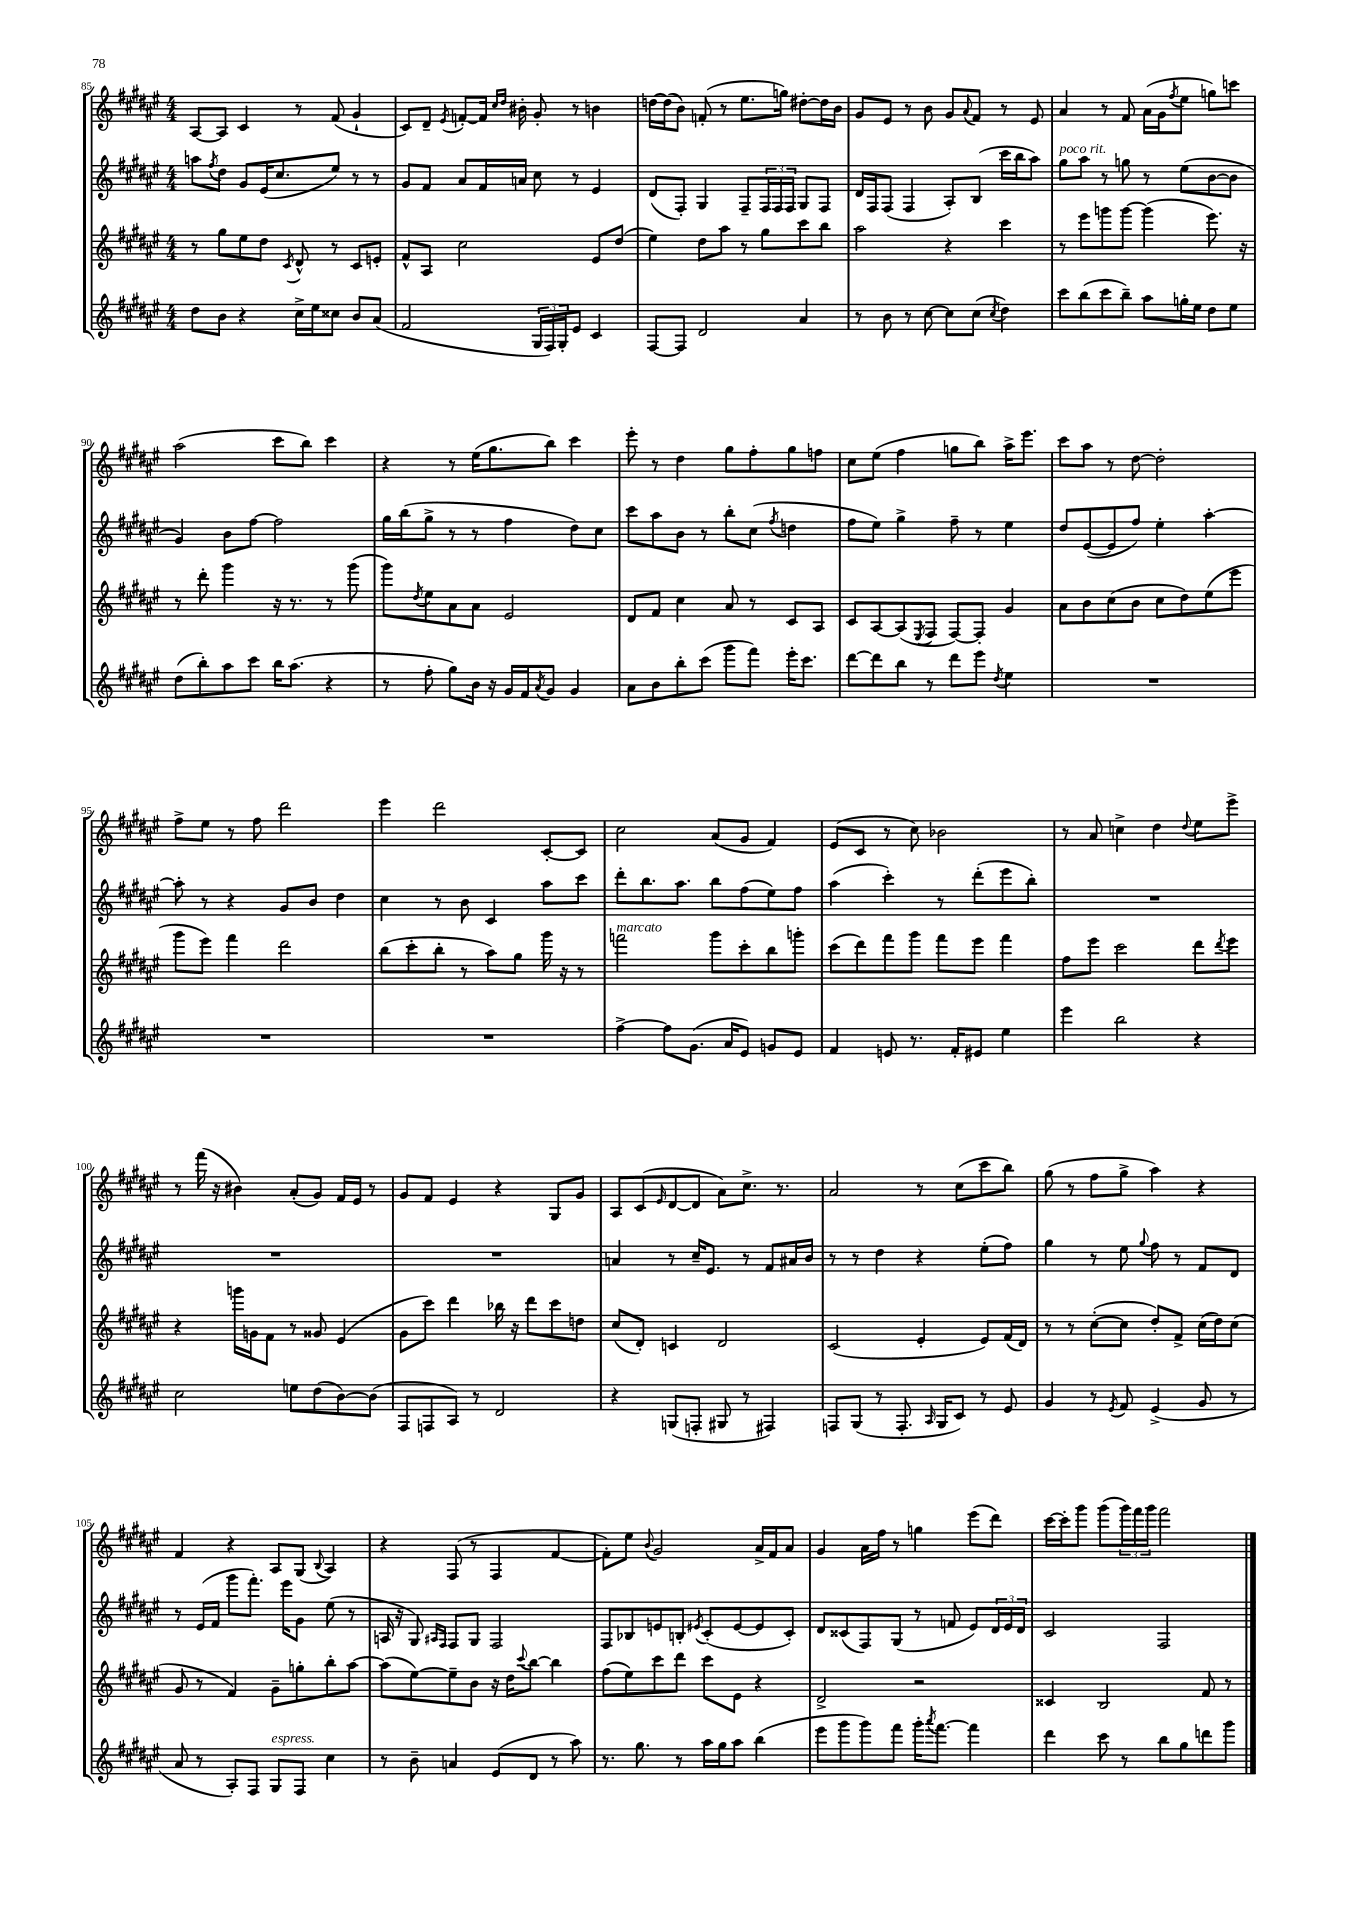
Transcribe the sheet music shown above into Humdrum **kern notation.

**kern	**kern	**kern	**kern
*part4	*part3	*part2	*part1
*staff4	*staff3	*staff2	*staff1
*clefG2	*clefG2	*clefG2	*clefG2
*k[f#c#g#d#a#e#]	*k[f#c#g#d#a#e#]	*k[f#c#g#d#a#e#]	*k[f#c#g#d#a#e#]
*M4/4	*M4/4	*M4/4	*M4/4
=85	=85	=85	=85
8dd#\L	8r	8aan\L	[8A#/L
.	.	8qff#/	.
8b\J	8gg#\L	8dd#\J	8A#/J]
4r	8ee#\	8g#/L	4c#/
.	8dd#\J	(16e#/K	.
.	.	8.cc#/	.
.	8qc#/	.	.
16cc#^\LL	8d#^^/	.	8r
16ee#\J	.	.	.
8cc##X\J	8r	8ee#/J)	(8f#/
8b/L	8c#/L	8r	4g#`/
(8a#/J	8en'/J	8r	.
=86	=86	=86	=86
2f#/	8f#^^/L	8g#/L	8c#/L)
.	8A#/J	8f#/J	8d#~/J
.	.	.	8qe#/
.	2cc#\	8a#/L	[8fn'/L
.	.	16f#/L	16f/Jk]
.	.	.	16qqcc#/LL
.	.	.	16qqdd#/JJ
.	.	16an/JJ	16b#X'\
24G#/LL	.	8cc#\	8g#'/
24F#/)	.	.	.
24G#'/J	.	.	.
8e#/J	.	8r	8r
4c#/	8e#/L	4e#/	4bn\
.	(8dd#/J	.	.
=87	=87	=87	=87
[8F#/L	4ee#\)	(8d#/L	[16ddn\LL
.	.	.	(16dd\J]
8F#/J]	.	8F#'/J)	8b\J)
2d#/	8dd#\L	4G#/	(8fn'/
.	8aa#\J	.	8r
.	8r	8F#~/L	8.ee#\L
.	8gg#\L	24F#/L	.
.	.	24F#/	.
.	.	.	16ggn\Jk)
.	.	24F#/JJ	.
4a#/	8ccc#\	8G#/L	[8dd#X'\L
.	8bb\J	8F#/J	16dd#\L]
.	.	.	16b\JJ
=88	=88	=88	=88
8r	2aa#\	16d#/LL	8g#/L
.	.	16F#/J	.
8b\	.	(8F#/J	8e#/J
8r	.	4F#/	8r
[8cc#\	.	.	8b\
8cc#\L]	4r	8A#'/L)	8g#/L
.	.	.	8qqa#/
(8cc#\J	.	(8B/J	8f#/J
8qcc#/	.	.	.
4dd#\)	4ccc#\	16ccc#\LL	8r
.	.	16bb\J	.
.	.	8aa#\J)	8e#/
=89	=89	=89	=89
!	!	!LO:TX:a:i:t=poco rit.	!
8ccc#\L	8r	8gg#\L	4a#/
(8bb\	8eee#\L	8aa#\J	.
8ccc#\	8gggn\	8r	8r
8bb~\J)	[8ggg\J	8ggn\	8f#/
8aa#\L	(4ggg\]	8r	(16a#\LL
.	.	.	16g#\J
.	.	.	8qff#/
16ggn'\L	.	(8ee#\L	8ee#\J
16ee#\JJ	.	.	.
8dd#\L	8.eee#\)	[8b\	8ggn\L)
8ee#\J	.	8b\J]	8cccn\J
.	16r	.	.
!!LO:LB:g=z
=90	=90	=90	=90
(8dd#\L	8r	4g#/)	(2aa#\
8bb'\)	8ddd#'\	.	.
8aa#\	4ggg#\	8b\L	.
8ccc#\J	.	[8ff#\J	.
16bb\KL	16r	2ff#\]	8ccc#\L
(8.aa#\J	8.r	.	.
.	.	.	8bb\J)
4r	8r	.	4ccc#\
.	(8ggg#\	.	.
=91	=91	=91	=91
8r	8ggg#\L)	16gg#\LL	4r
.	.	(16bb\J	.
.	8qdd#/	.	.
8ff#'\	8ee#\	8gg#^\J	.
8gg#\L)	8a#\	8r	8r
16b\Jk	8a#\J	8r	(16ee#\KL
16r	.	.	8.gg#\
16g#/LL	2e#/	4ff#\	.
16f#/J	.	.	.
8qa#/	.	.	.
8g#/J	.	.	8bb\J)
4g#/	.	8dd#\L)	4ccc#\
.	.	8cc#\J	.
=92	=92	=92	=92
8a#\L	8d#/L	8ccc#\L	8eee#'\
8b\	8f#/J	8aa#\	8r
8bb'\	4cc#\	8b\J	4dd#\
(8ccc#\J	.	8r	.
8ggg#\L	8a#/	8bb'\L	8gg#\L
8fff#\J)	8r	(8cc#\J	8ff#'\
.	.	8qff#/	.
16eee#'\KL	8c#/L	4ddn\	8gg#\
8.ccc#\J	.	.	.
.	8A#/J	.	8ffn\J
=93	=93	=93	=93
[8ddd#\L	8c#/L	8ff#\L	8cc#\L
8ddd#\]	[8A#/	8ee#\J)	(8ee#\J
8bb\J	(8A#/]	4gg#^\	4ff#\
.	8qE#/	.	.
8r	8F#/J	.	.
8ddd#\L	[8F#/L)	8ff#~\	8ggn\L
8eee#\J	8F#'/J]	8r	8bb\J)
8qdd#/	.	.	.
4ee#\	4g#/	4ee#\	16aa#^\KL
.	.	.	8.eee#\J
=94	=94	=94	=94
1r	8a#\L	8dd#/L	8ccc#\L
.	8b\	([8e#/	8aa#\J
.	(8cc#\	8e#/]	8r
.	8b\J	8ff#/J)	[8dd#\
.	8cc#\L	4ee#'\	2dd#'\]
.	8dd#\)	.	.
.	(8ee#\	[4aa#'\	.
.	8eee#\J	.	.
!!LO:LB:g=z
=95	=95	=95	=95
1r	8ggg#\L	8aa#'\]	8ff#^\L
.	8eee#\J)	8r	8ee#\J
.	4fff#\	4r	8r
.	.	.	8ff#\
.	2ddd#\	8g#/L	2ddd#\
.	.	8b/J	.
.	.	4dd#\	.
=96	=96	=96	=96
1r	(8bb\L	4cc#\	4eee#\
.	8ccc#'\	.	.
.	8bb'\J	8r	2ddd#\
.	8r	8b\	.
.	8aa#\L)	4c#/	.
.	8gg#\J	.	.
.	16ggg#\	8aa#\L	[8c#'/L
.	16r	.	.
.	8r	8ccc#\J	8c#/J]
=97	=97	=97	=97
!	!LO:TX:a:i:t=marcato	!	!
[4ff#^\	2fffn\	8ddd#'\L	2cc#\
.	.	8.bb\	.
8ff#\L]	.	.	.
.	.	8.aa#\J	.
(8.g#\J	.	.	.
.	8ggg#\L	8bb\L	(8a#/L
16a#/KL	.	.	.
8e#/J)	8ccc#'\	(8ff#\	8g#/J
8gn/L	8bb\	8ee#\)	4f#/)
8e#/J	8gggn'\J	8ff#\J	.
=98	=98	=98	=98
4f#/	(8ccc#\L	(4aa#\	(8e#/L
.	8ddd#\)	.	8c#/J
8en/	8fff#\	4ccc#'\)	8r
8.r	8ggg#\J	.	8cc#\)
.	8fff#\L	8r	2b-X\
16f#'/KL	.	.	.
8e#X/J	8eee#\J	(8ddd#'\L	.
4ee#\	4fff#\	8eee#\	.
.	.	8bb'\J)	.
=99	=99	=99	=99
4eee#\	8ff#\L	1r	8r
.	8eee#\J	.	8a#/
2bb\	2ccc#\	.	4ccn^\
.	.	.	4dd#\
.	.	.	8qqdd#/
4r	8ddd#\L	.	8ee#\L
.	8qddd#/	.	.
.	8eee#\J	.	8eee#^\J
!!LO:LB:g=z
=100	=100	=100	=100
2cc#\	4r	1r	8r
.	.	.	(16fff#\
.	.	.	16r
.	16gggn\LL	.	4b#X\)
.	16gn\J	.	.
.	8f#\J	.	.
8een\L	8r	.	(8a#'/L
(8dd#\	8g##X/	.	8g#/J)
[8b\)	(4e#/	.	16f#/LL
.	.	.	16e#/JJ
(8b\J]	.	.	8r
=101	=101	=101	=101
8F#/L	8g#\L	1r	8g#/L
8Fn/	8ccc#\J)	.	8f#/J
8A#/J)	4ddd#\	.	4e#/
8r	.	.	.
2d#/	16bb-X\	.	4r
.	16r	.	.
.	8ddd#\L	.	.
.	8ccc#\	.	8G#/L
.	8ddn\J	.	8g#/J
=102	=102	=102	=102
4r	(8cc#/L	4an/	8A#/L
.	8d#'/J)	.	(8c#/
.	.	.	16qqe#/
(8Gn/L	4cn/	8r	[8d#/
8Fn'/J	.	16cc#~/KL	8d#/J]
.	.	8.e#/J	.
8G#X/	2d#/	.	8a#\L)
8r	.	8r	8.cc#^\J
4F#X/)	.	8f#/L	.
.	.	.	8.r
.	.	16a#X/L	.
.	.	16b/JJ	.
=103	=103	=103	=103
8Fn/L	(2c#/	8r	2a#/
(8G#/J	.	8r	.
8r	.	4dd#\	.
8.F'/	.	.	.
.	4e#'/	4r	8r
16qqA#/	.	.	.
16G#/KL	.	.	.
8c#/J)	.	.	(8cc#\L
8r	8e#/L)	(8ee#'\L	8ccc#\
8e#/	(16f#/L	8ff#\J)	8bb\J)
.	16d#/JJ)	.	.
=104	=104	=104	=104
4g#/	8r	4gg#\	(8gg#\
.	8r	.	8r
8r	([8cc#'\L	8r	8ff#\L
8qe#/	.	.	.
8f#/	8cc#\J]	8ee#\	8gg#^\J
.	.	8qqgg#/	.
(4e#^/	8dd#'/L)	8ff#\	4aa#\)
.	8f#^/J	8r	.
8g#/	(16cc#\LL	8f#/L	4r
.	16dd#\J)	.	.
8r	(8cc#\J	8d#/J	.
!!LO:LB:g=z
=105	=105	=105	=105
8a#/	8g#/	8r	4f#/
8r	8r	(16e#/LL	.
.	.	16f#/JJ	.
8A#'/L)	4f#/)	8ggg#\L	4r
8F#/J	.	8.fff#'\J)	.
!LO:TX:a:i:t=espress.	!	!	!
8G#/L	8g#~\L	.	8A#/L
.	.	16eee#\KL	.
8F#/J	8ggn'\	8g#\J	(8G#/J
.	.	.	8qqB/
4cc#\	8bb'\	(8ee#\	4A#/)
.	[8aa#\J	8r	.
=106	=106	=106	=106
8r	(8aa#\L]	16An/	4r
.	.	16r	.
8b~\	[8ee#\)	8G#/)	.
.	.	16qqA#X/LL	.
.	.	16qqF#/JJ	.
4an/	8ee#~\]	8F#/L	(8F#/
.	8b\J	8G#/J	8r
(8e#/L	16r	2F#/	4F#/
.	16dd#\KL	.	.
.	8qqccc#/	.	.
8d#/J	[8bb\J	.	.
8r	4bb\]	.	[4f#/
8aa#\)	.	.	.
=107	=107	=107	=107
8.r	(8ff#\L	8F#/L	8f#'\L])
.	8ee#\)	8B-X/	8ee#\J
8.gg#\	.	.	.
.	.	.	8qqb/
.	8ccc#\	8en/	2g#/
8r	8ddd#\J	8Bn'/J	.
.	.	8qe#X/	.
16aa#\LL	8ccc#\L	(8c#'/L	.
16gg#\J	.	.	.
8aa#\J	8e#\J	[8e#/	.
(4bb\	4r	8e#/]	16a#^/LL
.	.	.	16f#/J
.	.	8c#'/J)	8a#/J
=108	=108	=108	=108
8eee#\L	2d#^/	8d#/L	4g#/
8ggg#\	.	(8c##X/	.
8ggg#\)	.	8F#/)	16a#\LL
.	.	.	16ff#\JJ
8fff#\J	.	(8G#/J	8r
16ggg#'\KL	2r	8r	4ggn\
8qaaa#/	.	.	.
[8.fff#\J	.	.	.
.	.	8fn/	.
4fff#\]	.	8e#/L)	(8eee#\L
.	.	24d#/L	8ddd#\J)
.	.	24e#/	.
.	.	24d#/JJ	.
=109	=109	=109	=109
4ddd#\	4c##X/	2c#/	[16ccc#\LL
.	.	.	16ccc#'\J]
.	.	.	8ggg#\J
8ccc#\	2B/	.	(8ggg#\L
8r	.	.	24ggg#\L)
.	.	.	24fff#\
.	.	.	24ggg#\JJ
8bb\L	.	2F#/	2fff#\
8gg#\	.	.	.
8dddn\	8f#/	.	.
8ggg#\J	8r	.	.
==	==	==	==
*-	*-	*-	*-
